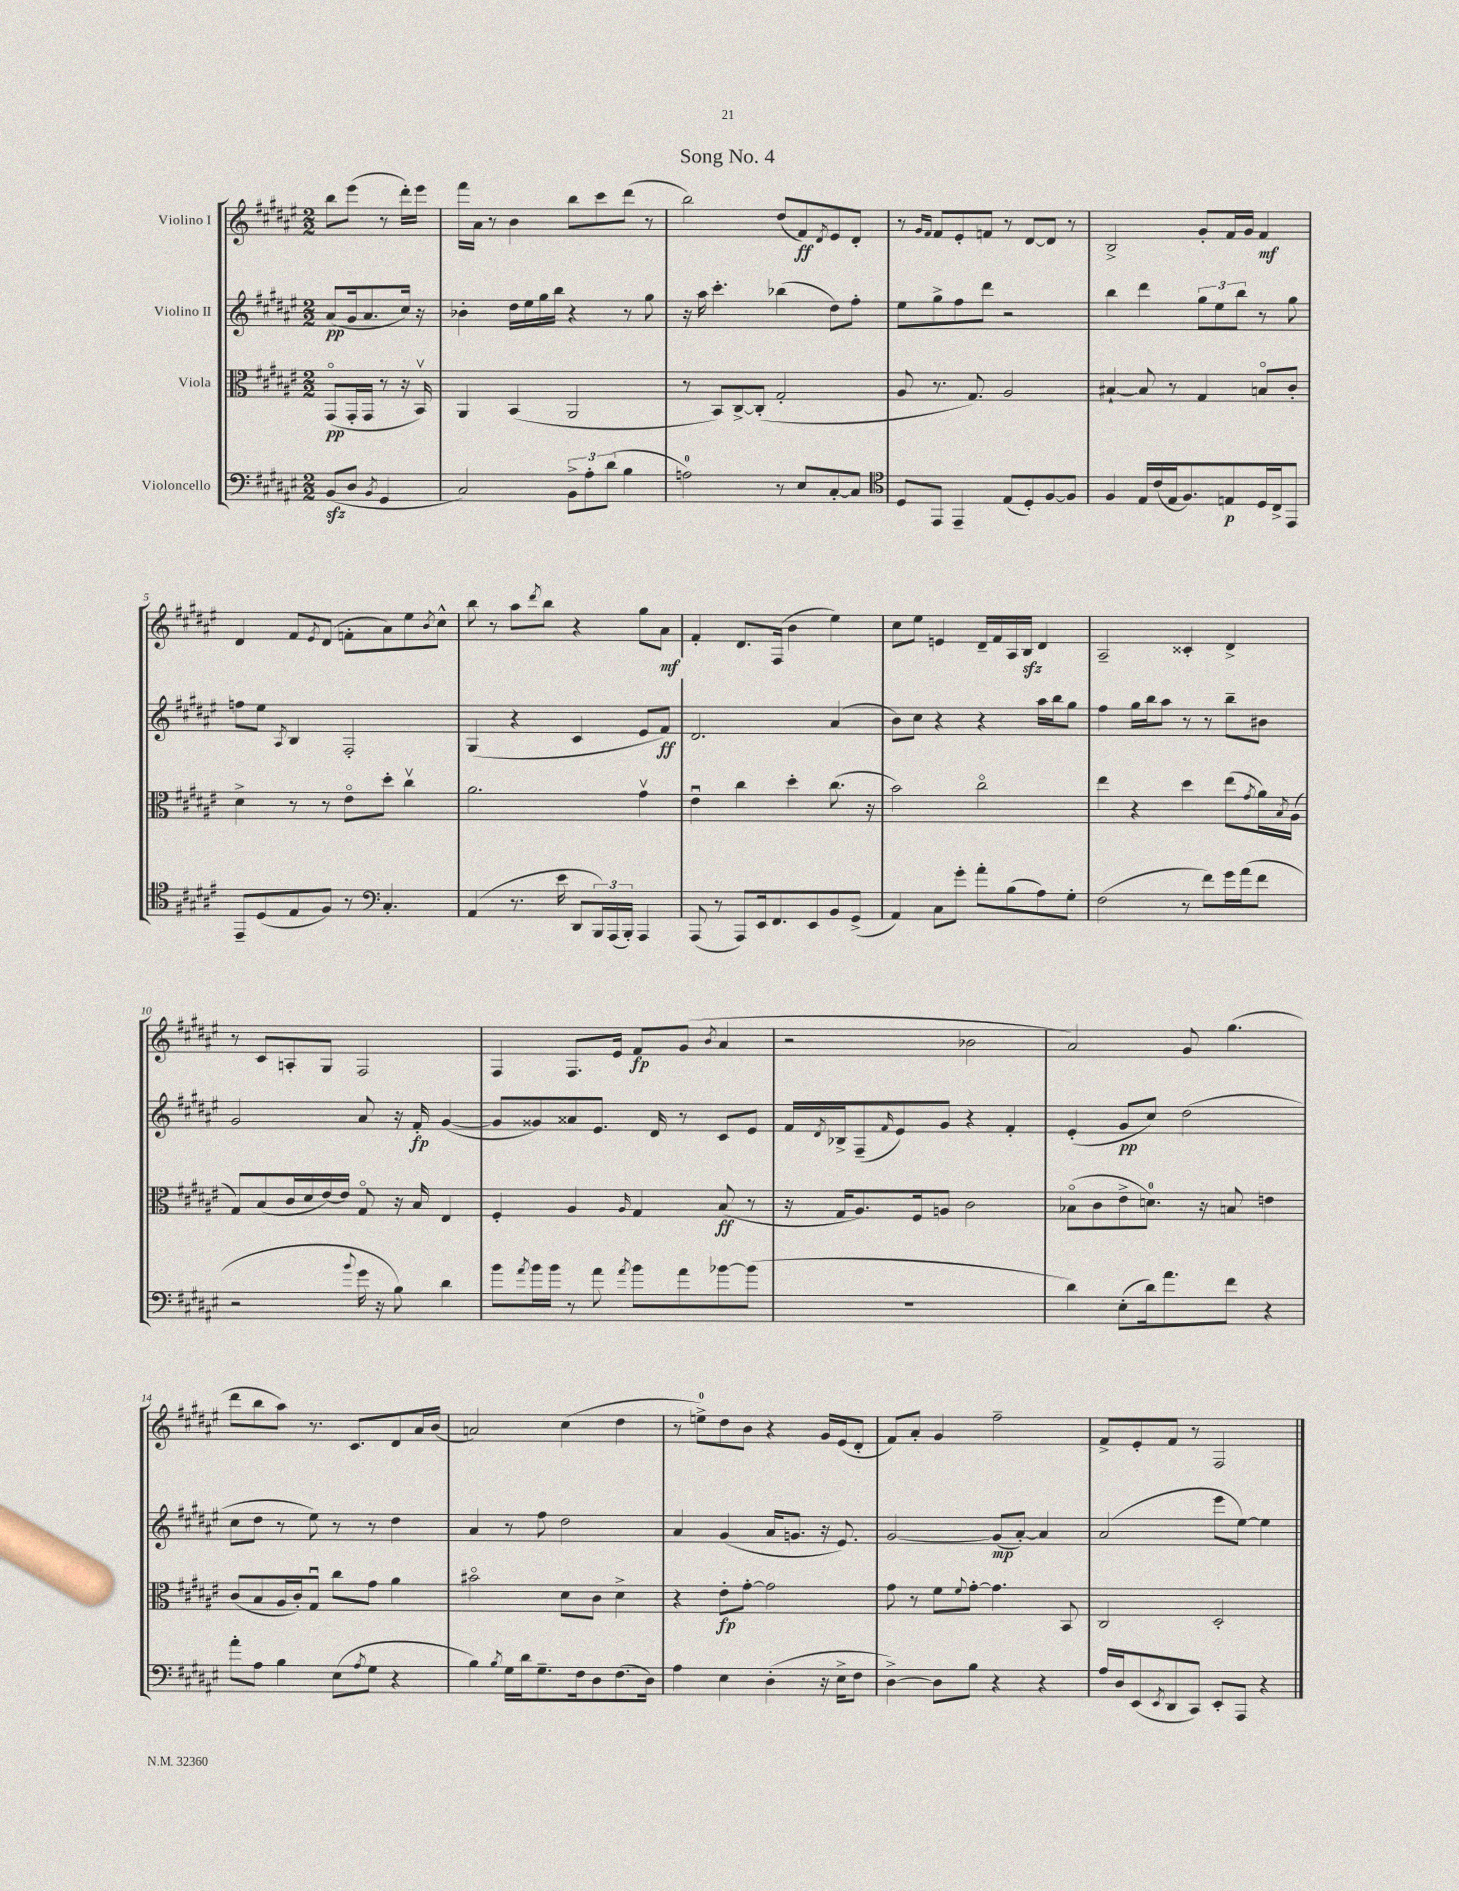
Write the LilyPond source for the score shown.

\header { title = "Song No. 4" }
<<
\new StaffGroup <<
\new Staff = "s0" \with { instrumentName = "Violino I" } {
    \clef treble \key fis \major \numericTimeSignature \time 2/2 \partial 2
    b''8 eis'''8( r8 dis'''16-.) eis'''16 |
    fis'''16 ais'16 r8 b'4 b''8 cis'''8 dis'''8( r8 |
    b''2) dis''8( fis'8\ff) \acciaccatura { dis'8 } eis'8 dis'8-. |
    r8 \grace { gis'16 fis'16 } fis'8 eis'8-. f'8 r8 dis'8~ dis'8 r8 |
    b2-> gis'8-. fis'16 gis'16 fis'4\mf |
    dis'4 fis'8 \acciaccatura { eis'8 } dis'8( f'8-. ais'8) eis''8 \acciaccatura { b'8 } cis''8-^ |
    b''8 r8 ais''8 \acciaccatura { dis'''8 } b''8 r4 gis''8 ais'8\mf |
    fis'4-. dis'8. fis16( b'4 eis''4) |
    cis''8 eis''8 e'4 dis'16-- fis'16 ais16 b16\sfz dis'4 |
    ais2-- cisis'4-. dis'4-> |
    r8 cis'8 a8-. gis8 fis2 |
    fis4 fis8. eis'16 fis'8\fp gis'8( \acciaccatura { b'8 } ais'4 |
    r2 bes'2 |
    ais'2) gis'8 gis''4.( |
    dis'''8 b''8 ais''8) r8. cis'8. dis'8 ais'16 b'16( |
    a'2) cis''4( dis''4 |
    r8 e''8-0->) dis''8 b'8 r4 gis'16 eis'16( dis'8-. |
    fis'8) ais'8-. gis'4 fis''2-- |
    fis'8-> eis'8-. fis'8 r8 fis2 \bar "|." |
}
\new Staff = "s1" \with { instrumentName = "Violino II" } {
    \clef treble \key fis \major \numericTimeSignature \time 2/2 \partial 2
    ais'8\pp( gis'16 ais'8. cis''16) r16 |
    bes'4-. dis''16 eis''16 gis''16 b''16 r4 r8 gis''8 |
    r16 ais''16 cis'''4.-. bes''4( dis''8) fis''8-. |
    eis''8 gis''8-> fis''8 dis'''8 r2 |
    b''4 dis'''4 \tuplet 3/2 { gis''8 eis''8 b''8 } r8 gis''8 |
    f''8 eis''8 \acciaccatura { ais8 } b4 fis2-. |
    gis4( r4 cis'4 eis'8 fis'8\ff) |
    dis'2. ais'4( |
    b'8) cis''8 r4 r4 ais''16 b''16 gis''8 |
    fis''4 gis''16 b''16 ais''8 r8 r8 b''8-- bis'8 |
    gis'2 ais'8 r16 fis'16-.\fp gis'4~( |
    gis'8 gisis'8) aisis'8 eis'8. dis'16 r8 cis'8 eis'8 |
    fis'16 \acciaccatura { dis'8 } bes16-> fis8--( \grace { fis'16 } eis'8) gis'8 r4 fis'4-. |
    eis'4-.( gis'8\pp cis''8) dis''2( |
    cis''8 dis''8 r8 eis''8) r8 r8 dis''4 |
    ais'4 r8 fis''8 dis''2 |
    ais'4 gis'4( ais'16 g'8. r16 eis'8.) |
    gis'2~ gis'8\mp( ais'8~-.) ais'4 |
    ais'2( eis'''8 eis''8~) eis''4 \bar "|." |
}
\new Staff = "s2" \with { instrumentName = "Viola" } {
    \clef alto \key fis \major \numericTimeSignature \time 2/2 \partial 2
    gis,8\flageolet\pp( gis,16-. gis,16 r8 r16 b,16\upbow) |
    ais,4 b,4( ais,2 |
    r8 b,8) cis8~-> cis8-.( gis2-. |
    ais8 r8. gis8.) ais2 |
    bis4~-! bis8 r8 gis4 b8\flageolet cis'8-. |
    dis'4-> r8 r8 eis'8\flageolet dis''8-. cis''4\upbow |
    ais'2. gis'4\upbow |
    eis'4\downbow cis''4 dis''4-. cis''8.( r16 |
    b'2) cis''2\flageolet |
    eis''4 r4 dis''4 eis''8( \acciaccatura { gis'8 } ais'16) \acciaccatura { b8 } ais16( |
    gis8) b8( cis'16 dis'16 eis'16~) eis'16 gis8\flageolet r16 b16 eis4 |
    fis4-. ais4 \grace { ais16 } gis4 b8\ff( r8 |
    r16 gis16 ais8.) fis16 a8 cis'2 |
    bes8\flageolet( cis'8 eis'8-> d'8.-0) r16 b8 e'4 |
    cis'8( b8 ais16 cis'16-.) gis8\downbow cis''8 gis'8 ais'4 |
    bis'2\flageolet dis'8 cis'8 dis'4-> |
    r4 eis'8-.\fp gis'8~-. gis'2 |
    gis'8 r8 fis'8 \appoggiatura { fis'8 } gis'8~-. gis'4. b,8 |
    cis2 dis2-. \bar "|." |
}
\new Staff = "s3" \with { instrumentName = "Violoncello" } {
    \clef bass \key fis \major \numericTimeSignature \time 2/2 \partial 2
    b,8\sfz( dis8 \acciaccatura { b,8 } gis,4 |
    cis2) \tuplet 3/2 { b,8-> ais8-. dis'8( } b4 |
    a2-0) r8 eis8 cis8~-. cis8 |
    \clef tenor dis8 eis,8 eis,4-- eis8( dis8-.) fis8~ fis8 |
    fis4 eis16 cis'16( eis16 fis8.) e8\p dis16 cis16-> eis,8 |
    eis,8-- dis8( eis8 fis8) r8 \clef bass cis4.-. |
    ais,4( r8. eis'16 dis,8 \tuplet 3/2 { b,,16) ais,,16( b,,16-.) } ais,,4 |
    ais,,8( r8 ais,,8) eis,16 fis,8. eis,8 b,8 gis,8->( |
    ais,4) cis8 gis'8-. ais'8-. b8( ais8) gis8-. |
    fis2( r8 fis'8) gis'16 ais'16( fis'8 |
    r2 \appoggiatura { b'8 } gis'16 r16 b8) dis'4 |
    b'8 \acciaccatura { ais'8 } b'16 b'16 r8 ais'8 \acciaccatura { ais'8 } b'8 ais'8 bes'8~ bes'8( |
    R1 |
    dis'4) eis8-.( dis'16) ais'8. fis'8 r4 |
    ais'8-. ais8 b4 eis8( \acciaccatura { ais8 } gis8 r4 |
    b4) \acciaccatura { b8 } gis16 dis'16 gis8.-- fis16 dis8 fis8.( dis16) |
    ais4 eis4 dis4-.( r16 eis16-> fis8 |
    dis4~->) dis8 b8 r4 r4 |
    ais16 dis16 eis,8( \acciaccatura { eis,8 } dis,8 cis,8) eis,8-. ais,,8 r4 \bar "|." |
}
>>
>>
